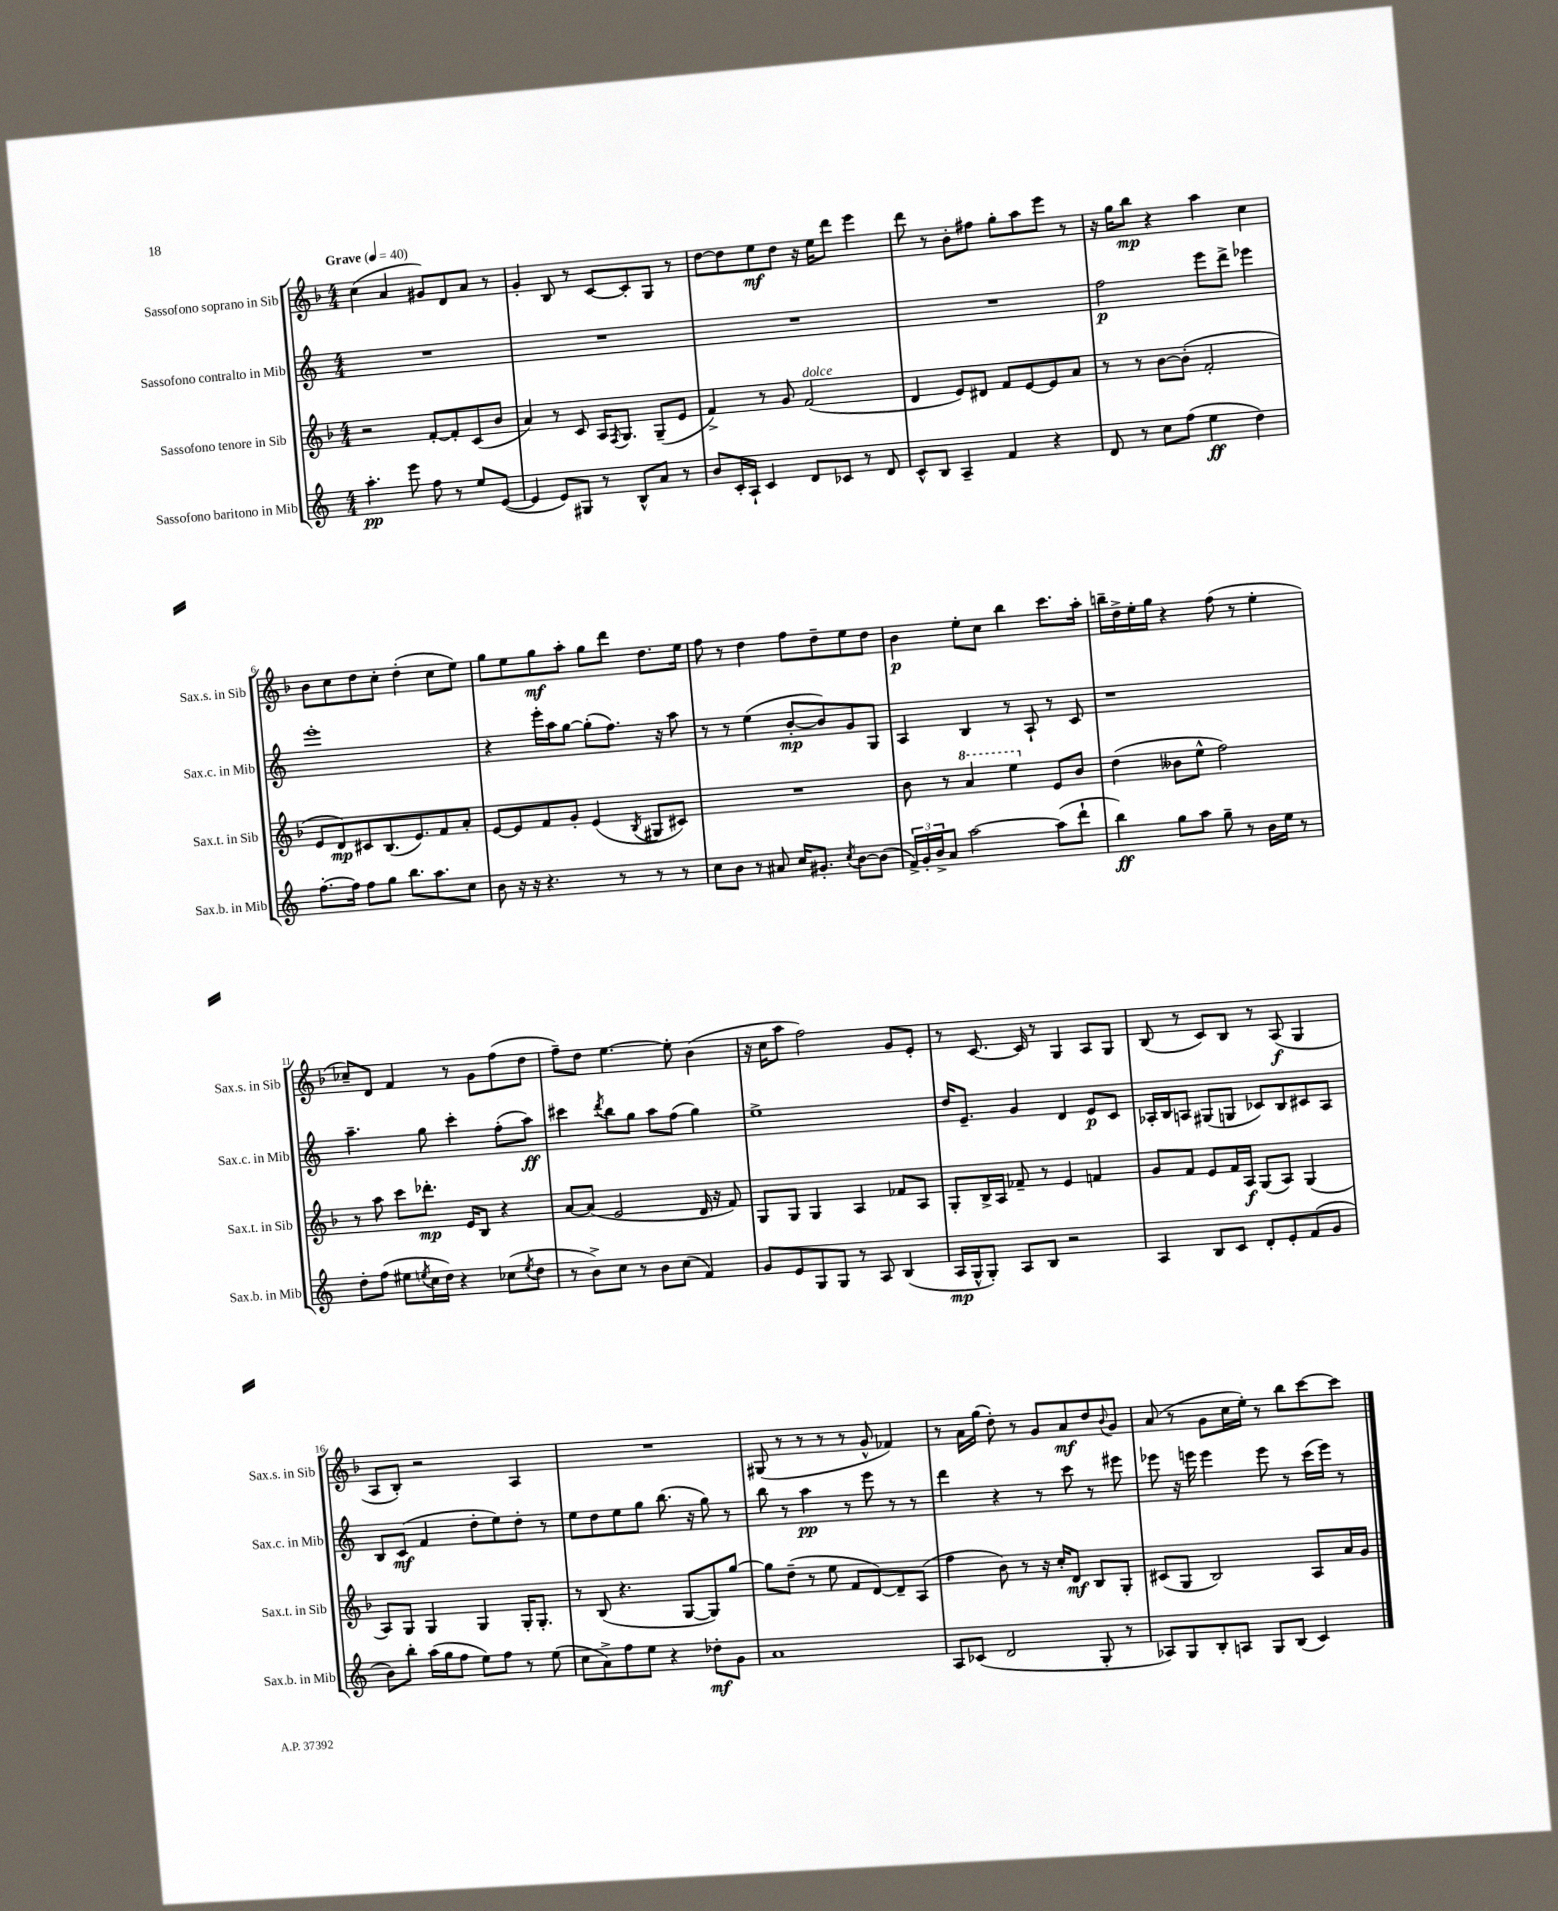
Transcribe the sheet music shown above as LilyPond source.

<<
\new StaffGroup <<
\new Staff = "s0" \with { instrumentName = "Sassofono soprano in Sib" shortInstrumentName = "Sax.s. in Sib" } {
    \clef treble \key f \major \numericTimeSignature \time 4/4 \tempo "Grave" 4 = 40
    c''4( a'4 gis'8) d'8 a'8 r8 |
    g'4-. bes8 r8 c'8~ c'8-. g8 r8 |
    d''8~ d''8 e''8\mf d''8 r16 e''16 d'''8 e'''4 |
    d'''8 r8 bes'8-. fis''8 g''8-. a''8 e'''8 r8 |
    r16 g''16 bes''8\mp r4 a''4 c''4 |
    bes'8 c''8 d''8 c''8-. d''4-.( c''8 e''8) |
    g''8 e''8 g''8\mf a''8-. g''8 d'''8 d''8. e''16 |
    f''8 r8 d''4 f''8 d''8-- e''8 d''8 |
    bes'4\p e''8-. c''8 bes''4 c'''8. a''16-. |
    b''16-- d''16-> e''16-. g''16 r4 f''8( r8 e''4-. |
    ces''8--) d'8 f'4 r8 g'8 f''8( d''8 |
    f''8--) d''8 e''4.~ e''8-. bes'4( |
    r16 c''16 a''8 f''2) g'8 e'8-. |
    r8 c'8.~ c'16 r8 g4 a8 g8 |
    bes8( r8 c'8) bes8 r8 a8\f( g4 |
    a8 bes8-.) r2 a4 |
    R1 |
    gis8( r8 r8 r8 r8 g'8-^ fes'4) |
    r8 a'16 g''16( d''8-.) r8 g'8 a'8\mf d''8 \appoggiatura { bes'8 } g'8 |
    a'8( r8 g'8 c''16 e''16-.) r8 bes''8 c'''8~ c'''8 \bar "|." |
}
\new Staff = "s1" \with { instrumentName = "Sassofono contralto in Mib" shortInstrumentName = "Sax.c. in Mib" } {
    \clef treble \key c \major \numericTimeSignature \time 4/4
    R1 |
    R1 |
    R1 |
    R1 |
    f''2\p e'''8 d'''8-> ees'''4 |
    e'''1-. |
    r4 e'''16-. a''16 g''8~ g''8-.( f''8.) r16 a''8 |
    r8 r8 e''4( b'8~-.\mp b'8) g'8 g8 |
    a4 b4 r8 a8-! r8 c'8 |
    r1 |
    a''4.-- g''8 c'''4-. f''8-.( a''8\ff) |
    cis'''4 \acciaccatura { d'''8 } b''8 g''8 a''8 f''8( g''4) |
    e''1-> |
    d''16 e'8.-- g'4 d'4 e'8\p c'8 |
    aes16-. b16 a8 gis8( g8 ces'8) b8 cis'8 a8 |
    b8 c'8\mf( f'4 d''8-. e''8) d''8-. r8 |
    e''8 d''8 e''8 g''8 b''8.( r16 g''8) r8 |
    b''8 r8 a''4\pp r8 e'''8 r8 r8 |
    d'''4 r4 r8 c'''8 r8 eis'''8 |
    ees'''8 r16 e'''16 e'''4 e'''8 r8 c'''16( e'''16) r8 \bar "|." |
}
\new Staff = "s2" \with { instrumentName = "Sassofono tenore in Sib" shortInstrumentName = "Sax.t. in Sib" } {
    \clef treble \key f \major \numericTimeSignature \time 4/4
    r2 f'8~-. f'8-. c'8( bes'8 |
    a'4) r8 c'8 a16 \acciaccatura { f8 } g8. g8--( e'8 |
    f'4->) r8 g'8 f'2^\markup { \italic "dolce" }( |
    d'4 e'8) dis'8 f'8 e'8~ e'8 a'8 |
    r8 r8 bes'8~ bes'8-.( f'2-. |
    e'8 d'8\mp) cis'8 bes8.( e'8.) f'8 a'8-. |
    e'8~ e'8 f'8 g'8-. e'4( \acciaccatura { bes8 } gis8 cis'8) |
    R1 |
    bes'8 r8 \ottava #1 a''4 e'''4 \ottava #0 e'8 bes'8 |
    d''4( beses'8 e''8-^ f''2) |
    r8 a''8 c'''8 des'''8.-.\mp e'16 bes8 r4 |
    a'8~ a'8( e'2 d'16 r16 f'8) |
    g8 g8 g4 a4 fes'8 a8 |
    g8-. bes16-> a16 fes'8-- r8 e'4 f'4 |
    g'8 f'8 e'8 f'16 a16\f g8( a8) g4( |
    a8) g8 g4 g4 g16-. g8.-. |
    r8 bes8( r4. g8~ g8) g''8~ |
    g''8 d''8--( r8 e''8 f'8 d'8~) d'8-- a8( |
    f''4 bes'8) r8 r16 c''16-. d'8\mf bes8 g8-. |
    cis'8( g8 bes2) a8 a'16 g'16 \bar "|." |
}
\new Staff = "s3" \with { instrumentName = "Sassofono baritono in Mib" shortInstrumentName = "Sax.b. in Mib" } {
    \clef treble \key c \major \numericTimeSignature \time 4/4
    a''4.-.\pp e'''8 f''8 r8 e''8 e'8~( |
    e'4 e'8) gis8 r8 b8-^ a'8 r8 |
    b'8 c'16-. a16-! c'4 d'8 ces'8 r8 d'8 |
    c'8-^ b8 a4-- f'4 r4 |
    d'8 r8 c''8 f''8( e''4\ff d''4) |
    f''8.~-. f''16 f''8 g''8 b''8. a''8. c''8 |
    b'8 r16 r16 r4. r8 r8 r8 |
    c''8 b'8 r8 ais'8 c''16 gis'8.-. \acciaccatura { c''8 } b'8~ b'8( |
    \tuplet 3/2 { f'16->) g'16-. b'16-> } a'8 a''2~ a''8( d'''8-! |
    b''4\ff) g''8 a''8 g''8-- r8 b'16 e''16 r8 |
    d''8-. f''8( eis''8 \acciaccatura { e''8 } c''16 d''16) r4 ces''8( \acciaccatura { e''8 } d''8 |
    r8 b'8->) c''8 r8 b'8 c''8( f'4) |
    g'8 e'8 g8 g8 r8 a8 b4( |
    a16\mp g16-^ g8-.) a8 b8 r2 |
    a4 b8 c'8 d'8-. e'8-. f'8( g'8 |
    b'8) b''8-. a''16( g''16 f''8 e''8) f''8 r8 e''8( |
    c''8 a'8->) f''8 e''8 r4 des''8-.\mf g'8 |
    a'1 |
    a8 ces'8( d'2 g8-. r8 |
    aes8) g8 b8-. a8 g8 b8( c'4) \bar "|." |
}
>>
>>
